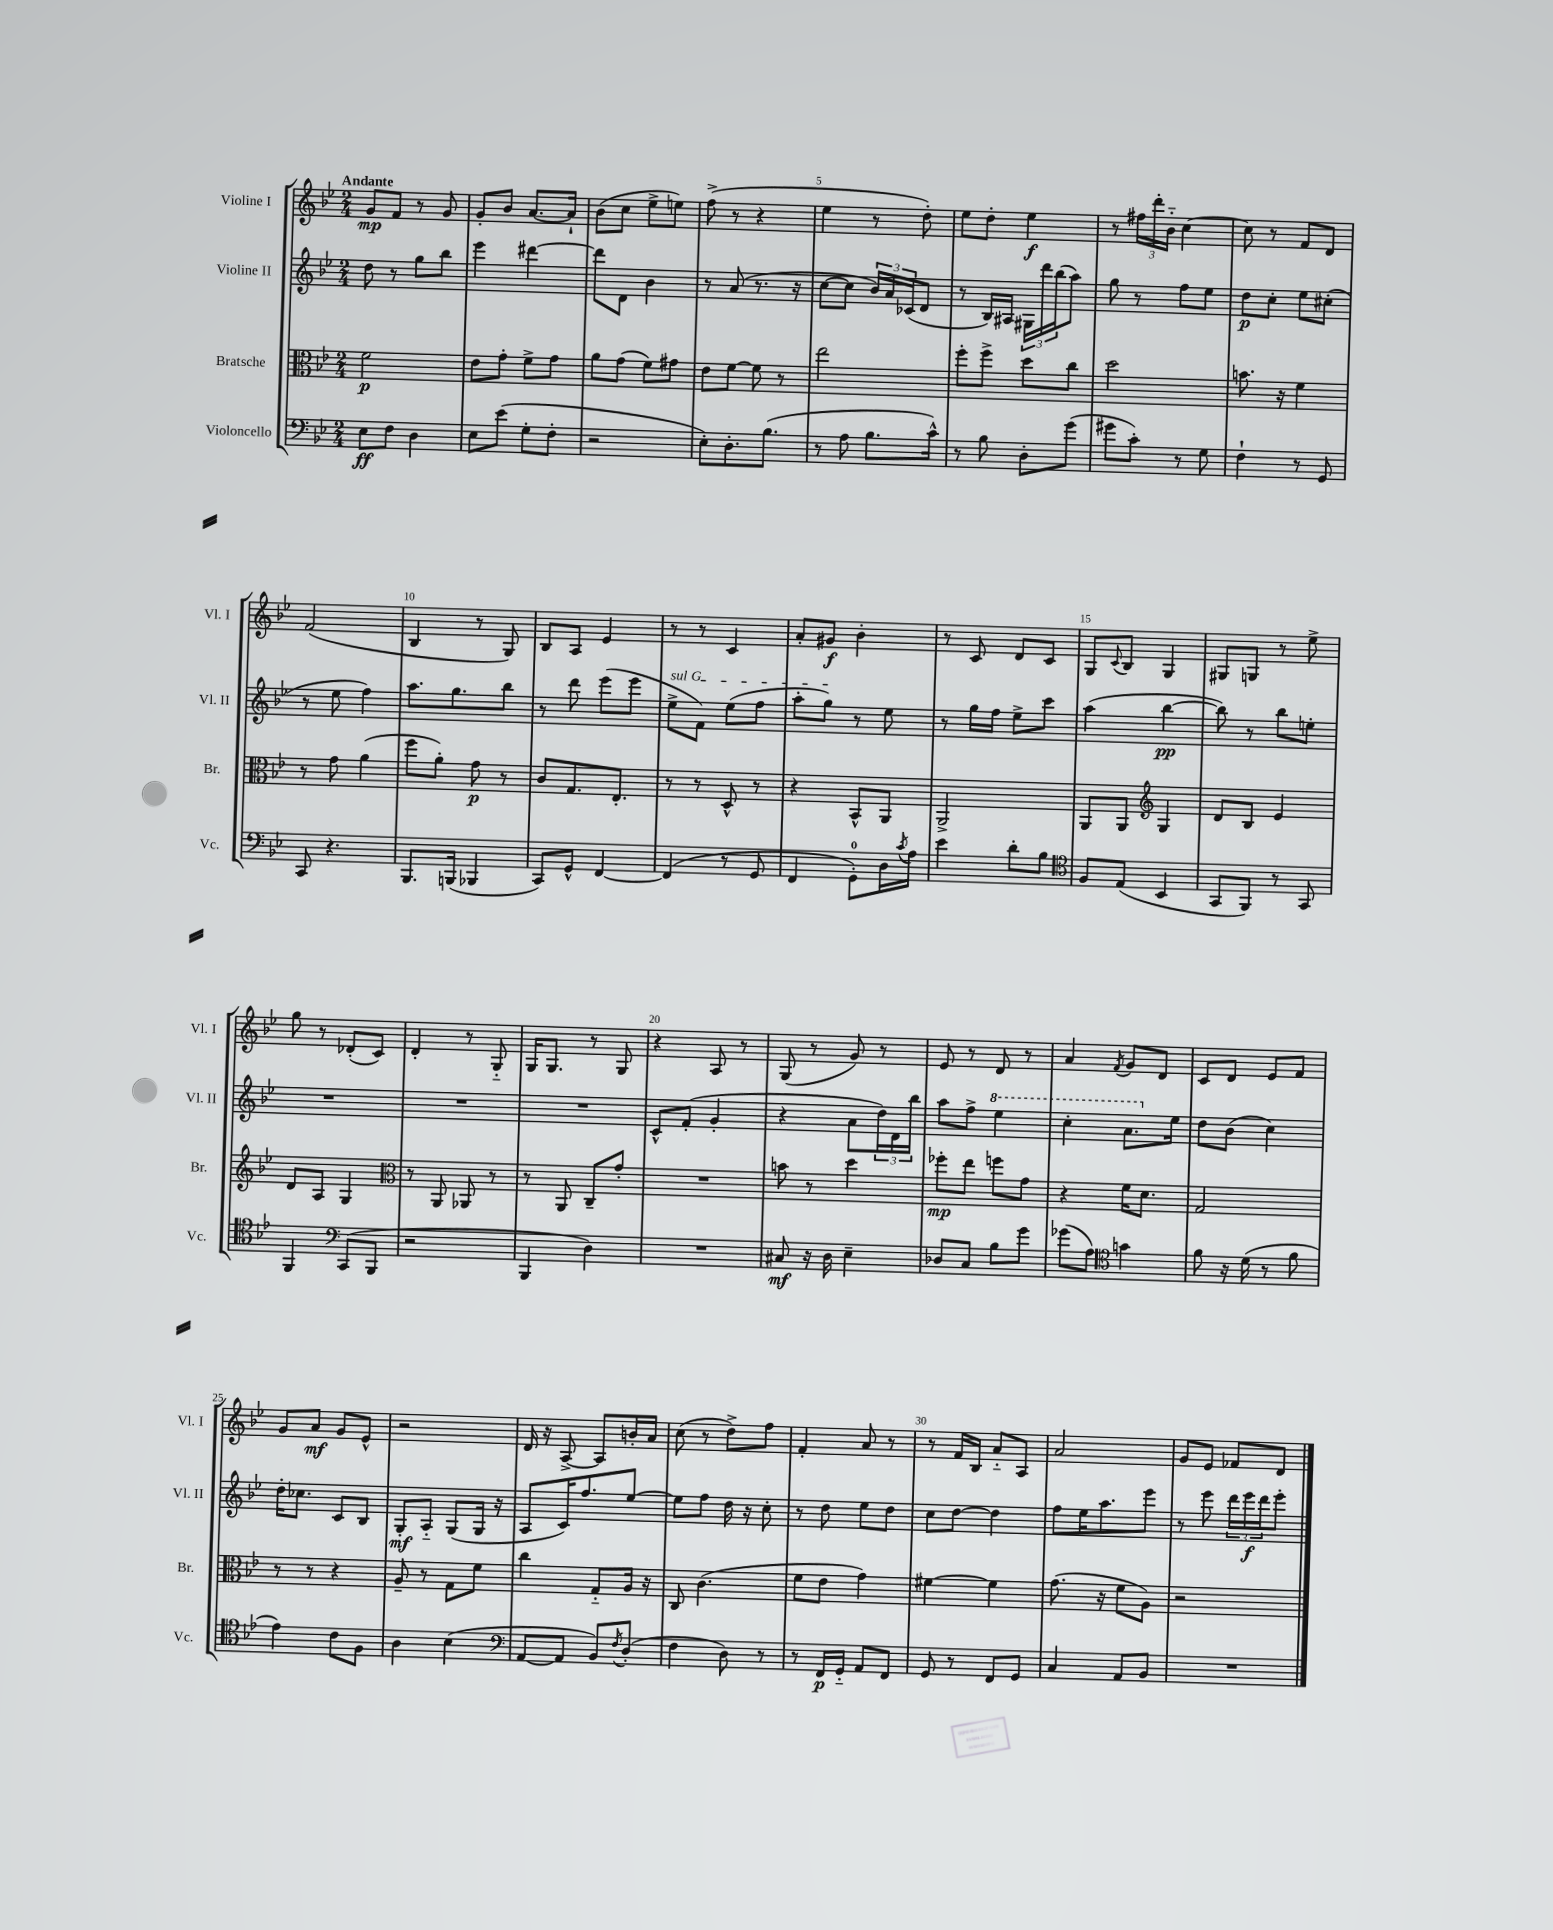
<<
\new StaffGroup <<
\new Staff = "s0" \with { instrumentName = "Violine I" shortInstrumentName = "Vl. I" } {
    \clef treble \key bes \major \numericTimeSignature \time 2/4 \tempo "Andante"
    g'8\mp f'8 r8 g'8 |
    g'8-. bes'8 a'8.~ a'16-! |
    bes'8( c''8 ees''8-> e''8) |
    f''8->( r8 r4 |
    ees''4 r8 d''8-.) |
    ees''8 d''8-. ees''4\f |
    r8 \tuplet 3/2 { fis''16 d'''16-. bes'16-_ } c''4~ |
    c''8 r8 f'8 d'8 |
    f'2( |
    bes4 r8 g8) |
    bes8 a8 ees'4 |
    r8 r8 c'4 |
    a'8-. gis'8\f bes'4-. |
    r8 c'8 d'8 c'8 |
    g8 \appoggiatura { c'8 } bes8 g4 |
    gis8 g8 r8 ees''8-> |
    g''8 r8 des'8-.( c'8) |
    d'4-. r8 g8-_ |
    g16 g8. r8 g8 |
    r4 a8 r8 |
    g8( r8 g'8) r8 |
    ees'8 r8 d'8 r8 |
    a'4 \acciaccatura { f'8 } g'8 d'8 |
    c'8 d'8 ees'8 f'8 |
    g'8 a'8\mf g'8 ees'8-^ |
    r2 |
    d'16 r16 a8~-> a8 b'16-. a'16 |
    c''8( r8 d''8->) f''8 |
    f'4-. a'8 r8 |
    r8 f'16 bes16 a'8-_ a8 |
    a'2 |
    g'8 ees'8 fes'8 d'8 \bar "|." |
}
\new Staff = "s1" \with { instrumentName = "Violine II" shortInstrumentName = "Vl. II" } {
    \clef treble \key bes \major \numericTimeSignature \time 2/4
    d''8 r8 g''8 bes''8 |
    ees'''4 dis'''4~ |
    dis'''8 d'8 bes'4 |
    r8 a'8( r8. r16 |
    c''8~ c''8 \tuplet 3/2 { bes'16) a'16 ces'16( } d'8 |
    r8 bes16) ais16 \tuplet 3/2 { gis16 d'''16 bes''16( } a''8) |
    g''8 r8 f''8 ees''8 |
    d''8\p c''8-. ees''8 cis''8-.( |
    r8 ees''8 f''4) |
    a''8. g''8. bes''8 |
    r8 d'''8 ees'''8( ees'''8 |
    \once \override TextSpanner.bound-details.left.text = \markup { \italic "sul G" } ees''8->\startTextSpan f'8) ees''8( f''8 |
    a''8-. g''8\stopTextSpan) r8 ees''8 |
    r8 g''16 f''16 ees''8-> c'''8 |
    a''4( bes''4~\pp |
    bes''8) r8 bes''8 e''8-. |
    R2 |
    R2 |
    R2 |
    c'8-^ f'8-.( g'4-. |
    r4 a'8 \tuplet 3/2 { d''16) d'16 bes''16 } |
    a''8 f''8-> \ottava #1 ees'''4 |
    c'''4-. a''8. \ottava #0 ees''16 |
    d''8 bes'8( c''4) |
    d''16-. ces''8. c'8 bes8 |
    g8-.\mf a8-_ g8( g16 r16 |
    a8 c'16) f''8. ees''8~ |
    ees''8 f''8 d''16 r16 c''8-. |
    r8 d''8 ees''8 d''8 |
    c''8 d''8~ d''4 |
    f''8 ees''16 a''8. ees'''8 |
    r8 ees'''8 \tuplet 3/2 { d'''16 ees'''16\f d'''16 } ees'''8-. \bar "|." |
}
\new Staff = "s2" \with { instrumentName = "Bratsche" shortInstrumentName = "Br." } {
    \clef alto \key bes \major \numericTimeSignature \time 2/4
    f'2\p |
    ees'8 g'8-. f'8-> g'8 |
    a'8 g'8( f'8) gis'8 |
    ees'8 f'8~ f'8 r8 |
    ees''2 |
    f''8-. f''8-> d''8 c''8 |
    d''2 |
    b'8. r16 f'4 |
    r8 g'8 a'4( |
    f''8 a'8-.) g'8\p r8 |
    c'8 g8. ees8.-. |
    r8 r8 d8-^ r8 |
    r4 bes,8-^ a,8 |
    a,2-> |
    a,8 a,8 \clef treble g4 |
    d'8 bes8 ees'4 |
    d'8 a8 g4 |
    \clef alto r8 a,8 aes,8 r8 |
    r8 a,8 c8-- g'8-. |
    R2 |
    b'8 r8 d''4 |
    fes''8-.\mp ees''8 f''8 g'8 |
    r4 f'16 d'8. |
    g2 |
    r8 r8 r4 |
    a8-- r8 g8 f'8 |
    c''4 g8-_ a16 r16 |
    c8 c'4.( |
    f'8 ees'8 g'4) |
    fis'4~ fis'4 |
    g'8.( r16 f'8 a8) |
    r2 \bar "|." |
}
\new Staff = "s3" \with { instrumentName = "Violoncello" shortInstrumentName = "Vc." } {
    \clef bass \key bes \major \numericTimeSignature \time 2/4
    ees8\ff f8 d4 |
    ees8 ees'8( g8-. f8-. |
    r2 |
    ees8-.) d8.-. bes8.( |
    r8 a8 bes8. c'16-^) |
    r8 bes8 d8-. g'8( |
    gis'8 c'8-.) r8 g8 |
    f4-! r8 g,8 |
    c,8 r4. |
    bes,,8. b,,16( bes,,4 |
    c,8) g,8-^ f,4~ |
    f,4( r8 g,8 |
    f,4 g,8-0-.) d16 \acciaccatura { c'8 } a16 |
    ees'4 d'8-. bes8 |
    \clef tenor f8 ees8( bes,4 |
    g,8 f,8) r8 g,8 |
    f,4 \clef bass c,8( bes,,8 |
    r2 |
    bes,,4 d4) |
    R2 |
    cis8\mf r16 d16 ees4-- |
    des8 c8 bes8 g'8 |
    ges'8( a8) \clef tenor g'4 |
    f'8 r16 d'16( r8 f'8 |
    ees'4) c'8 f8 |
    a4 bes4( |
    \clef bass a,8~ a,8 bes,8) \acciaccatura { f8 } d8-.( |
    f4 d8) r8 |
    r8 f,16\p g,16-_ a,8 f,8 |
    g,8 r8 f,8 g,8 |
    c4 a,8 bes,8 |
    R2 \bar "|." |
}
>>
>>
\layout { \context { \Score \override BarNumber.break-visibility = ##(#f #t #t) barNumberVisibility = #(every-nth-bar-number-visible 5) } }
